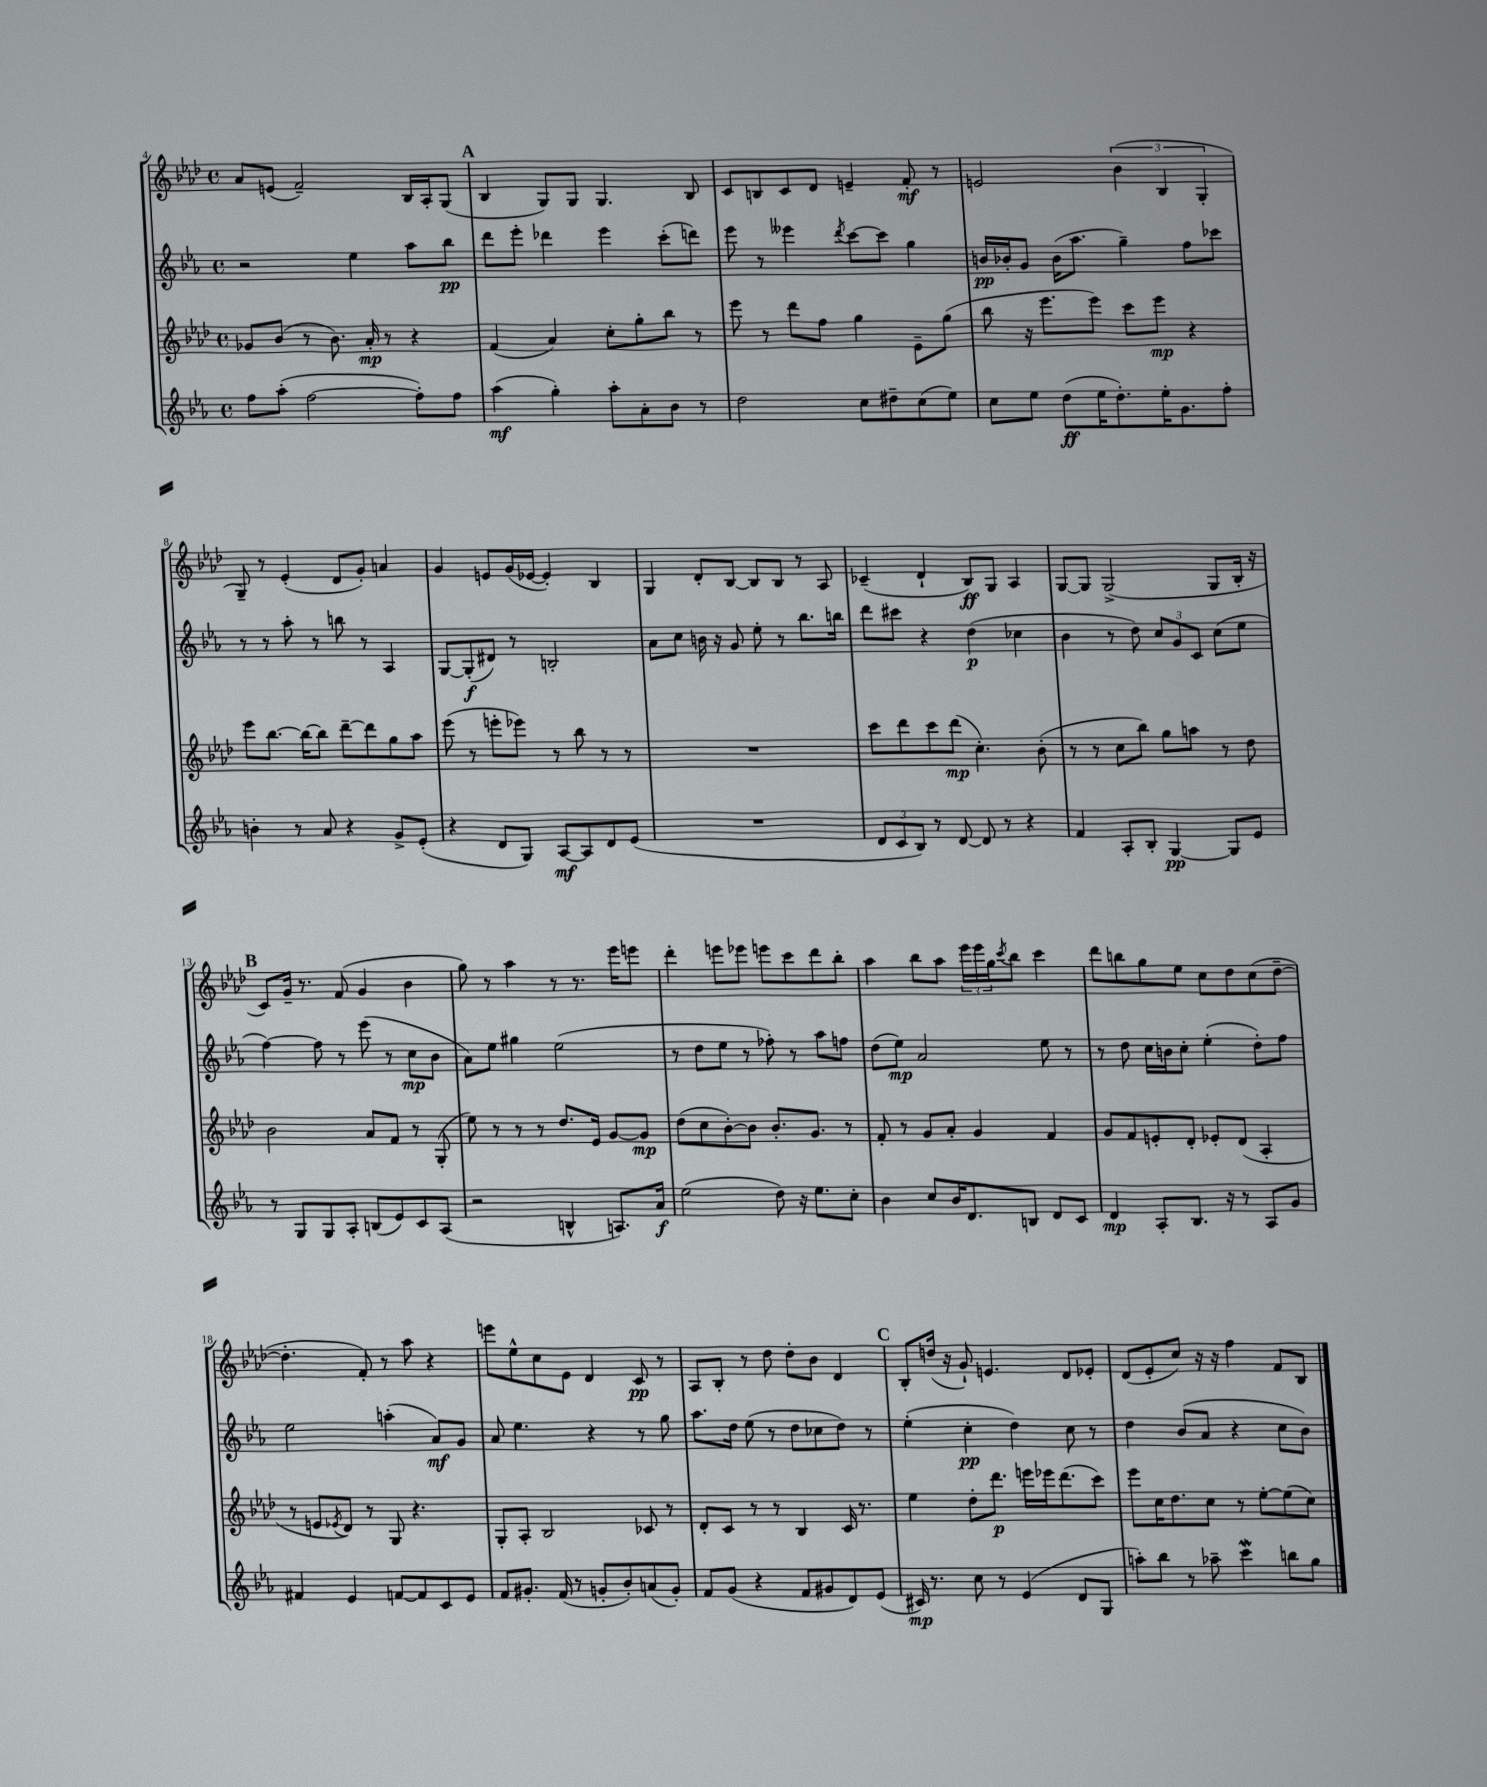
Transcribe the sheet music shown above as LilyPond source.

<<
\new StaffGroup <<
\new Staff = "s0" {
    \clef treble \key aes \major \defaultTimeSignature \time 4/4
    aes'8 e'8( f'2--) bes16 aes16-. g8( |
    \mark \markup { \bold "A" } bes4 g8) g8 g4. bes8 |
    c'8 b8 c'8 des'8 e'4-- f'8-.\mf r8 |
    e'2 \tuplet 3/2 { bes'4( bes4 g4-. } |
    g8--) r8 ees'4-.( des'8 g'8-.) a'4 |
    g'4 e'8 g'16( ees'16~ ees'4-.) bes4 |
    g4 des'8-. bes8~ bes8 bes8 r8 aes8 |
    ces'4--( des'4-! bes8\ff) g8 aes4 |
    g8~ g8 g2->( g8 bes16-. r16 |
    \mark \markup { \bold "B" } c'8) g'16-- r8. f'8( g'4 bes'4 |
    g''8) r8 aes''4 r8 r8. ees'''16 e'''8 |
    des'''4-. e'''8 ees'''8 e'''8 c'''8 des'''8 bes''8-. |
    aes''4 bes''8 aes''8 \tuplet 3/2 { ees'''16 ees'''16 g''16 } \acciaccatura { c'''8 } bes''8 c'''4 |
    des'''8 b''8 g''8 ees''8 c''8 des''8 c''8( des''8~-- |
    des''4.-. f'8-.) r8 aes''8 r4 |
    e'''8 ees''8-^ c''8 ees'8 des'4 c'8\pp r8 |
    aes8 bes8-. r8 des''8 des''8-. bes'8 des'4 |
    \mark \markup { \bold "C" } bes8-. d''16( r16 g'8-!) e'4. des'8 ees'8-. |
    des'8( ees'8-. c''8) r16 r16 f''4 f'8 bes8 \bar "|." |
}
\new Staff = "s1" {
    \clef treble \key ees \major \defaultTimeSignature \time 4/4
    r2 ees''4 aes''8 bes''8\pp |
    \mark \markup { \bold "A" } d'''8 ees'''8-. des'''4 ees'''4 c'''8-.( d'''8) |
    ees'''8 r8 eeses'''4 \acciaccatura { d'''8 } c'''8~ c'''8 g''4 |
    b'16\pp bes'16-. g'8 bes'16( aes''8. g''4--) f''8 ces'''8 |
    r8 r8 aes''8-. r8 b''8 r8 aes4 |
    g8~ g8-.\f( dis'8) r8 b2-. |
    aes'8 c''8 b'16 r16 g'8 ees''8-. r8 bes''8. b''16 |
    d'''8 cis'''8 r4 d''4\p( ces''4 |
    bes'4 r8 d''8) \tuplet 3/2 { c''8 g'8 c'8 } c''8( ees''8 |
    \mark \markup { \bold "B" } f''4~) f''8 r8 ees'''8( r8 c''8\mp bes'8 |
    aes'8) ees''8 gis''4 ees''2( |
    r8 d''8 ees''8 r8 fes''8-.) r8 aes''8 f''8 |
    d''8( ees''8\mp) aes'2 ees''8 r8 |
    r8 d''8 c''16 b'16 c''8-. ees''4-.( d''8-.) f''8 |
    ees''2 a''4-.( aes'8\mf) g'8 |
    aes'8 ees''4. r4 r8 g''8 |
    aes''8. d''16 ees''8( r8 d''8 ces''8 d''8) r8 |
    \mark \markup { \bold "C" } ees''4-.( c''4-.\pp d''4) c''8 r8 |
    d''4 bes'8( aes'8 r4 c''8 bes'8) \bar "|." |
}
\new Staff = "s2" {
    \clef treble \key aes \major \defaultTimeSignature \time 4/4
    ges'8 bes'8( r8 bes'8.) aes'16-.\mp r8 r4 |
    \mark \markup { \bold "A" } f'4( aes'4) c''8-. g''8-. bes''8 r8 |
    ees'''8 r8 des'''8 f''8 g''4 ees'8-- g''8( |
    bes''8 r16 ees'''8. ees'''8) c'''8 ees'''8\mp r4 |
    ees'''8 bes''8.~ bes''16~ bes''8 des'''8~-- des'''8 g''8 aes''8 |
    ees'''8( r8 e'''8-. ees'''8) r8 bes''8 r8 r8 |
    R1 |
    c'''8 des'''8 c'''8 des'''8\mp( c''4.-.) bes'8-.( |
    r8 r8 c''8 bes''8) g''8 a''8 r8 des''8 |
    \mark \markup { \bold "B" } bes'2 aes'8 f'8 r8 g8-.( |
    ees''8) r8 r8 r8 des''8. ees'16 g'8~ g'8\mp |
    des''8( c''8 bes'8~-.) bes'8 bes'8.-. g'8. r8 |
    f'8-. r8 g'8 aes'8-. g'4 f'4 |
    g'8 f'8 e'8-. des'8-. ees'8-. des'8( aes4-. |
    r8 e'8 \acciaccatura { ees'8 } des'8) r8 g8 r4. |
    g8-. aes8-. bes2 ces'8 r8 |
    des'8-. c'8 r8 r8 bes4 c'16 r8. |
    \mark \markup { \bold "C" } ees''4 des''8-. des'''8.\p e'''16 ees'''16 des'''8.( c'''8) |
    ees'''8 c''16 des''8. c''8 r8 ees''8~-. ees''8( c''8) \bar "|." |
}
\new Staff = "s3" {
    \clef treble \key ees \major \defaultTimeSignature \time 4/4
    f''8 aes''8-.( f''2~ f''8-.) f''8 |
    \mark \markup { \bold "A" } aes''4\mf( g''4-.) aes''8-. aes'8-. bes'8 r8 |
    d''2 c''8 dis''8-- c''8( ees''8) |
    c''8 ees''8 d''8\ff( ees''16 d''8.-.) ees''16-. g'8. f''8-. |
    b'4-. r8 aes'8 r4 g'8-> ees'8-.( |
    r4 d'8 g8) aes8~\mf aes8 d'8 ees'8( |
    R1 |
    \tuplet 3/2 { d'8 c'8 bes8) } r8 d'8~ d'8 r8 r4 |
    f'4 aes8-. bes8-. g4~\pp g8 ees'8 |
    \mark \markup { \bold "B" } r8 g8 g8 aes8-. b8( ees'8) c'8 aes8( |
    r2 b4-^ a8.) aes'16\f |
    ees''2( d''8) r16 ees''8. c''8-. |
    bes'4 c''8 bes'16 d'8. b8 d'8 c'8 |
    d'4\mp aes8-. bes8. r16 r8 aes8 g'8 |
    fis'4 ees'4 f'8~ f'8 c'8 ees'8 |
    f'8 gis'8.-. f'16( r8 g'8-. bes'8-.) a'8( g'8-.) |
    f'8 g'8( r4 f'8 gis'8 d'8) ees'8( |
    \mark \markup { \bold "C" } cis'16\mp) r8. c''8 r8 ees'4( d'8 g8 |
    a''8-.) bes''8 r8 aes''8-- c'''4\mordent b''8 g''8 \bar "|." |
}
>>
>>
\layout { \context { \Score currentBarNumber = #4 } }
